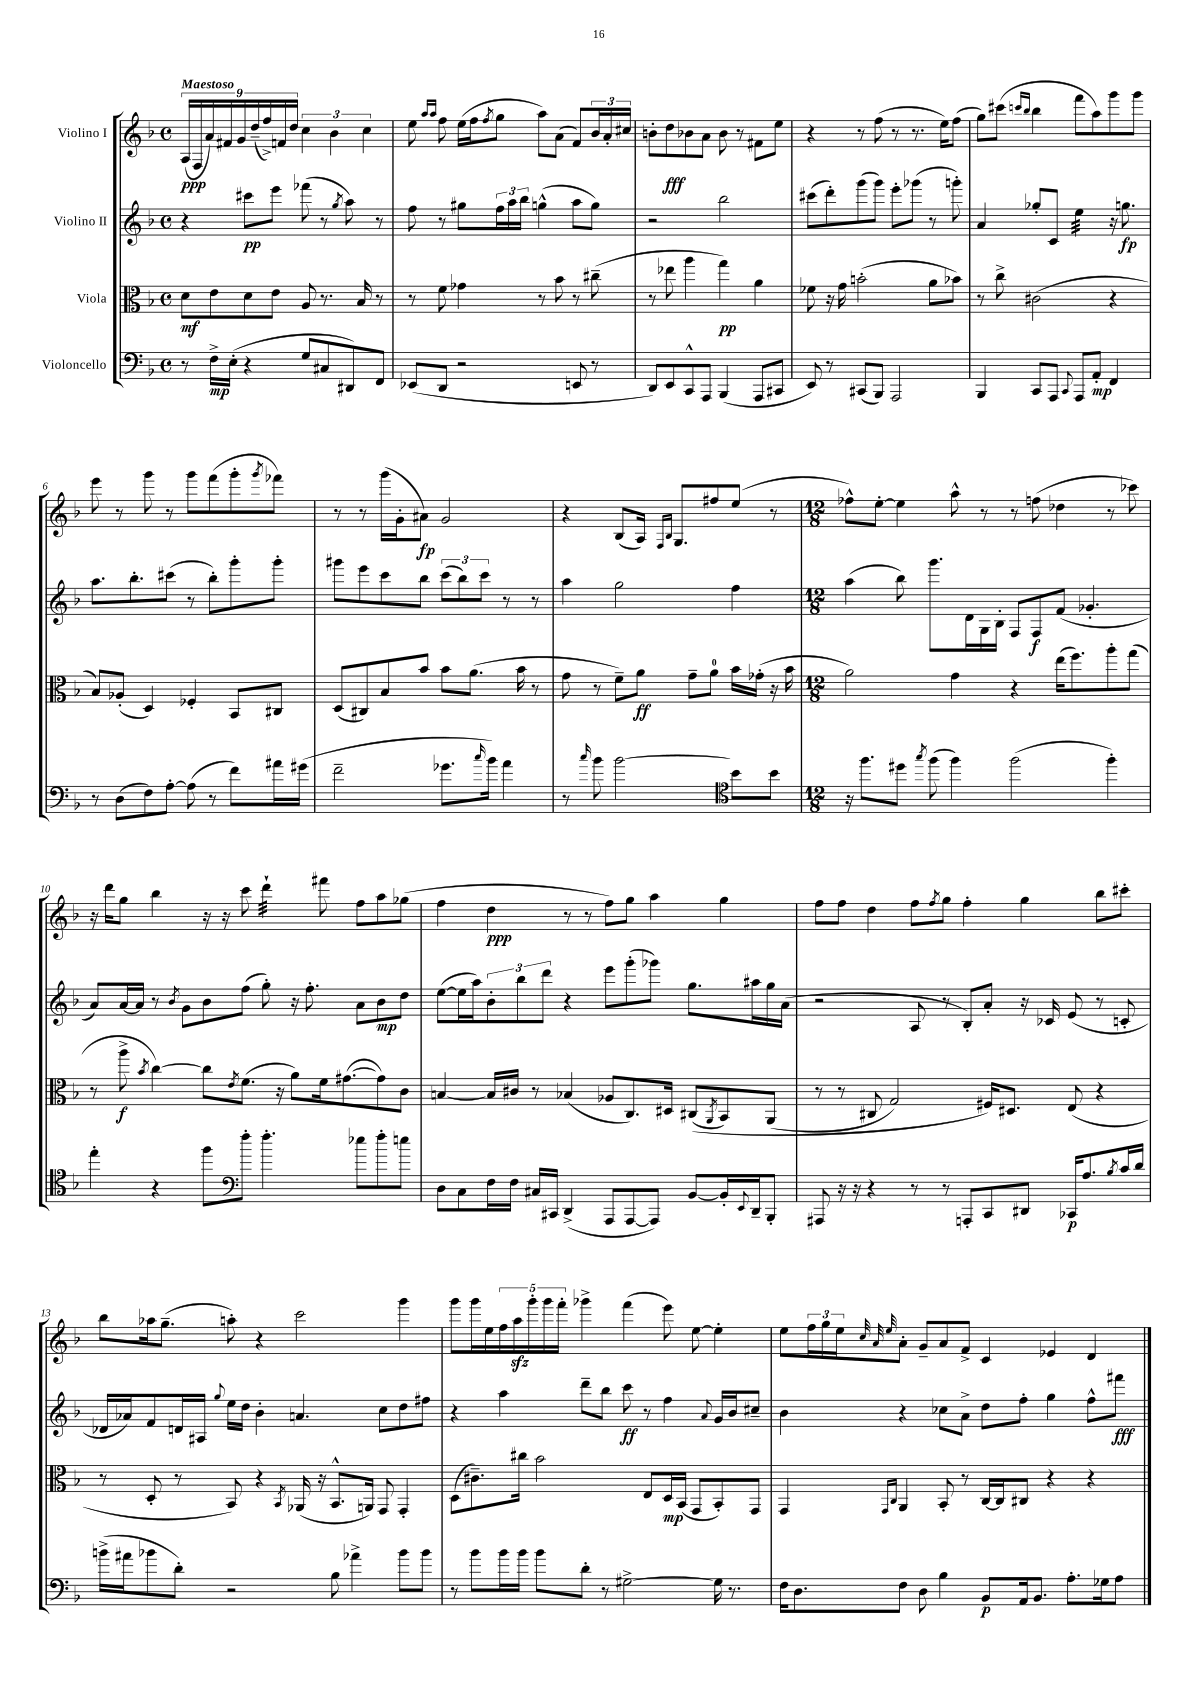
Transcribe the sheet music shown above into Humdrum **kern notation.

**kern	**kern	**kern	**kern
*staff4	*staff3	*staff2	*staff1
*clefF4	*clefC3	*clefG2	*clefG2
*k[b-]	*k[b-]	*k[b-]	*k[b-]
*M4/4	*M4/4	*M4/4	*M4/4
*met(c)	*met(c)	*met(c)	*met(c)
8r	8d\L	4r	(18A/LL
.	.	.	18F/
.	.	.	18a/)
16F^\LL	8e\	.	.
.	.	.	18f#/
(16E'\JJ	.	.	.
.	.	.	18g/
4r	8d\	8ccc#\L	.
.	.	.	(18dd~/
.	.	.	18ff^/)
.	8e\J	8eee\J	.
.	.	.	18f/
.	.	.	18dd/JJ
8G/L	8A/	(8fff-\	6cc\
8C#/	8.r	8r	.
.	.	.	6b-\
.	.	8qgg/	.
8DD#/)	.	8aa\)	.
.	16B-/	.	.
.	.	.	6cc\
8FF/J	8r	8r	.
=	=	=	=
(8EE-/L	8r	8ff\	8ee\
.	.	.	16qqaa/LL
.	.	.	16qqaa/JJ
8DD/J	8f\	8r	8ff\
2r	4g-\	8gg#\L	(16ee\LL
.	.	.	16ff\J
.	.	.	8qff/
.	.	24ff\L	8gg\J
.	.	24aa\	.
.	.	24bb-\JJ	.
.	8r	(4gg^^\	8aa\L)
.	8b-\	.	(8a\J
8EE/	8r	8aa\L	8f/L)
8r	(8cc#~\	8gg\J)	24b-/L
.	.	.	24a'/
.	.	.	24cc#/JJ
=	=	=	=
8DD/L)	8r	2r	8b'\L
8EE/	8ee-\	.	8dd\
8CC^^/	4aa\	.	8b-\
8AAA/J	.	.	8a\J
(4BBB-/	4gg\)	2bb-\	8b-\
.	.	.	8r
8AAA/L	4a\	.	8f#\L
8CC#/J	.	.	8ee\J
=	=	=	=
8EE/)	8f-\	(8ccc#\L	4r
8r	16r	8ddd'\)	.
.	16g\	.	.
(8CC#/L	(2b'\	(8ggg\	8r
8BBB-/J)	.	8ggg\J)	(8ff\
2AAA/	.	8eee'\L	8r
.	.	(8ggg-\J	8.r
.	8a\L	8r	.
.	.	.	16ee\LK)
.	8b-\J)	8ggg'\)	(8ff\J
=	=	=	=
4BBB-/	8r	4a/	8gg\L)
.	8cc^\	.	(8ccc#\J
.	.	.	16qqccc/LL
.	.	.	16qqbb-/JJ
8CC/L	(2c#\	8gg-'/L	4bb-\
8AAA/J	.	8c/J	.
8qqCC/	.	.	.
8AAA/L	.	4ee\	8fff\L
8AA'/J	.	.	8aa\)
4FF/	4r	16r	8ggg\
.	.	8.gg\	.
.	.	.	8ggg\J
=	=	=	=
8r	8B-/L)	8.aa\L	8eee\
(8D\L	(8A-'/J	.	8r
.	.	8.bb-'\	.
8F\)	4D/)	.	8ggg\
[8A'\J	.	(8ccc#\J	8r
(8A\]	4F-'/	8r	8ggg\L
8r	.	8bb-'\L)	(8fff\
8f\L)	8BB-/L	8ggg'\	8ggg'\
.	.	.	8qggg/
16a#\L	8C#/J	8ggg'\J	8fff-\J)
(16g#\JJ	.	.	.
=	=	=	=
2f~\	(8D/L	8ggg#\L	8r
.	8C#/)	8eee\	8r
.	8B-/	8ccc\	(16ggg\LL
.	.	.	16g'\J
.	8b-/J	8bb-\J	8a#\J)
8.g-\L	8b-\L	(12ccc\L	2g/
.	.	12bb-\)	.
.	(8.a\J	.	.
.	.	12ccc\J	.
16qqcc/	.	.	.
16b-\Jk)	.	.	.
4a\	.	8r	.
.	16b-\	.	.
.	8r	8r	.
=	=	=	=
8r	8g\	4aa\	4r
16qqcc/	.	.	.
8b-\	8r	.	.
[2b-\	8f~\L)	2gg\	(8B-/L
.	8a\J	.	16A/Jk)
.	.	.	16qqF/LL
.	.	.	16qqB-/JJ
.	.	.	8.G/L
.	8g~\L	.	.
.	8a\J	.	8ff#/
8b-\]L	16b-\LL	4ff\	(8ee/J
.	(16g-'\JJ	.	.
8b-\J	16r	.	8r
.	16b-\	.	.
=	=	=	=
*clefC4	*	*	*
*M12/8	*M12/8	*M12/8	*M12/8
16r	2a\)	(4aa\	8ff-^^\L)
8.ff\L	.	.	.
.	.	.	[8ee'\J
8dd#\J	.	8bb-\)	4ee\]
8qgg/	.	.	.
(8ff\	.	8.ggg\L	.
4ff\)	4g\	.	8aa^^\
.	.	16d\L	.
.	.	16G\	8r
.	.	16B-'\JJ	.
(2ff\	4r	8F/L	8r
.	.	8F/	(8ff\
.	(16ee\LK	(8f/J	4dd-\
.	8.ff\)	.	.
.	.	4.g-'/	.
4ff'\)	8aa'\	.	8r
.	(8gg\J	.	8ccc-\)
=	=	=	=
4ee'\	8r	8a/L)	16r
.	.	.	16ddd\LK
.	8aa^\	[16a/L	8gg\J
.	.	16a/]JJ	.
.	8qb-/	.	.
4r	[4cc\)	8r	4bb-\
.	.	8qb-/	.
.	.	8g\L	.
8ff\L	8cc\]L	8b-\	16r
.	.	.	16r
.	8qe/	.	.
8ff'\J	(8.f\J	(8ff\J	8ccc\
4.ff'\	.	8gg'\)	4ddd`\
.	16r	.	.
.	8a\L)	16r	.
.	.	8.ff'\	.
.	16f\k	.	8fff#\
.	([8.g#\	.	.
8ee-\L	.	8a\L	8ff\L
8ff'\	8g#\])	8b-\	8aa\
8ee\J	8c\J	8dd\J	(8gg-\J
=	=	=	=
*clefF4	*	*	*
8D\L	[4B/	([8ee\L	4ff\
8C\	.	16ee\]L	.
.	.	16aa\J)	.
16F\L	16B/]LL	12b-'\	4dd\
16F\JJ	16c#/JJ	.	.
.	.	12bb-\	.
16C#/LL	8r	.	.
.	.	12ddd\J	.
16CC#/JJ	.	.	.
(4DD^/	(4B-/	4r	8r
.	.	.	8r
8AAA/L	8A-/L	8eee\L	8ff\L)
[8AAA/	8.C/)	(8ggg'\	8gg\J
8AAA/]J)	.	8ggg-\J)	4aa\
.	16D#/Jk	.	.
[8BB-/L	&((8C#/L	8.gg\L	.
.	8qAA/	.	.
16BB-'/]L	8BB-/)	.	4gg\
8qqEE/	.	.	.
16DD~/J	.	16aa#\L	.
8BBB-'/J	(8AA/J	16gg\	.
.	.	(16a\JJ	.
=	=	=	=
8AAA#/	8r	2r	8ff\L
16r	8r	.	8ff\J
16r	.	.	.
4r	8C#/	.	4dd\
.	2G/)	.	.
8r	.	8A/	8ff\L
.	.	.	8qff/
8r	.	8r	8gg\J
8AAA'/L	.	8B-'/L)	4ff'\
8CC/	16F#/LK&)	8a'/J	.
.	8.D#/J	.	.
8DD#/J	.	16r	4gg\
.	.	16c-/	.
16CC-/LK	(8E/	(8e/	.
8.A/	.	.	.
.	4r	8r	8bb-\L
8qB-/	.	.	.
16c/L	.	8c'/	8ccc#'\J
16d/JJ	.	.	.
=	=	=	=
(16b^\LL	8r	16d-/LL	8bb-\L
16a#\J	.	16a-/J)	.
8b-\	8D'/	8f/	16aa-\k
.	.	.	(8.gg~\J
8d'\J)	8r	16d/L	.
.	.	16A#/JJ	.
.	.	8qqgg/	.
2r	8BB-/)	16ee\LL	8aa'\)
.	.	16dd\JJ	.
.	4r	4b-'\	4r
.	8qBB-/	.	.
.	(16AA-/	4.a/	2ccc\
.	16r	.	.
8B-\	8.BB-^^/L	.	.
4a-^\	.	.	.
.	16AA/Jk)	.	.
.	8GG/	8cc\L	.
8b-\L	4GG'/	8dd\	4ggg\
8b-\J	.	8ff#\J	.
=	=	=	=
8r	(8D\L	4r	8ggg\L
8b-\L	8.c#~\)	.	16ggg\L
.	.	.	16ee\
16b-\L	.	4aa\	20ff\
.	.	.	20aa\
16b-\JJ	16cc#\Jk	.	.
.	.	.	20ggg'\
8b-\L	2b-\	.	.
.	.	.	20ggg\
.	.	.	20fff'\JJ
8d'\J	.	8ddd~\L	4ggg-^\
8r	.	8bb-\J	.
[2G#^\	.	8ccc\	(4fff\
.	8E/L	8r	.
.	16D/L	4ff\	8eee\)
.	(16BB-/JJ	.	.
.	8GG/L	.	[8ee\
.	.	8qqa/	.
16G#\]	8BB-'/)	16g/LL	4ee'\]
8.r	.	16b-/J	.
.	8GG/J	8cc#~/J	.
=	=	=	=
16F\LK	4GG/	4b-\	8ee\L
8.D\	.	.	.
.	.	.	24ff\L
.	.	.	24gg\
.	.	.	24ee\J
.	.	.	32qqcc/
.	16qqGG/LL	.	32qqa/
.	16qqC/JJ	.	32qqee/
8F\J	4AA/	4r	8a'\J
8D\	.	.	8g~/L
4B-\	8BB-'/	8cc-\L	8a/
.	8r	8a^\J	8f^/J
8BB-/L	[16C/LL	8dd\L	4c/
.	16C/]J	.	.
16AA/k	8C#/J	8ff'\J	.
8.BB-/J	.	.	.
.	4r	4gg\	4e-/
8.A'\L	.	.	.
.	4r	8ff^^\L	4d/
16G-\k	.	.	.
8A\J	.	8fff#\J	.
==	==	==	==
*-	*-	*-	*-
